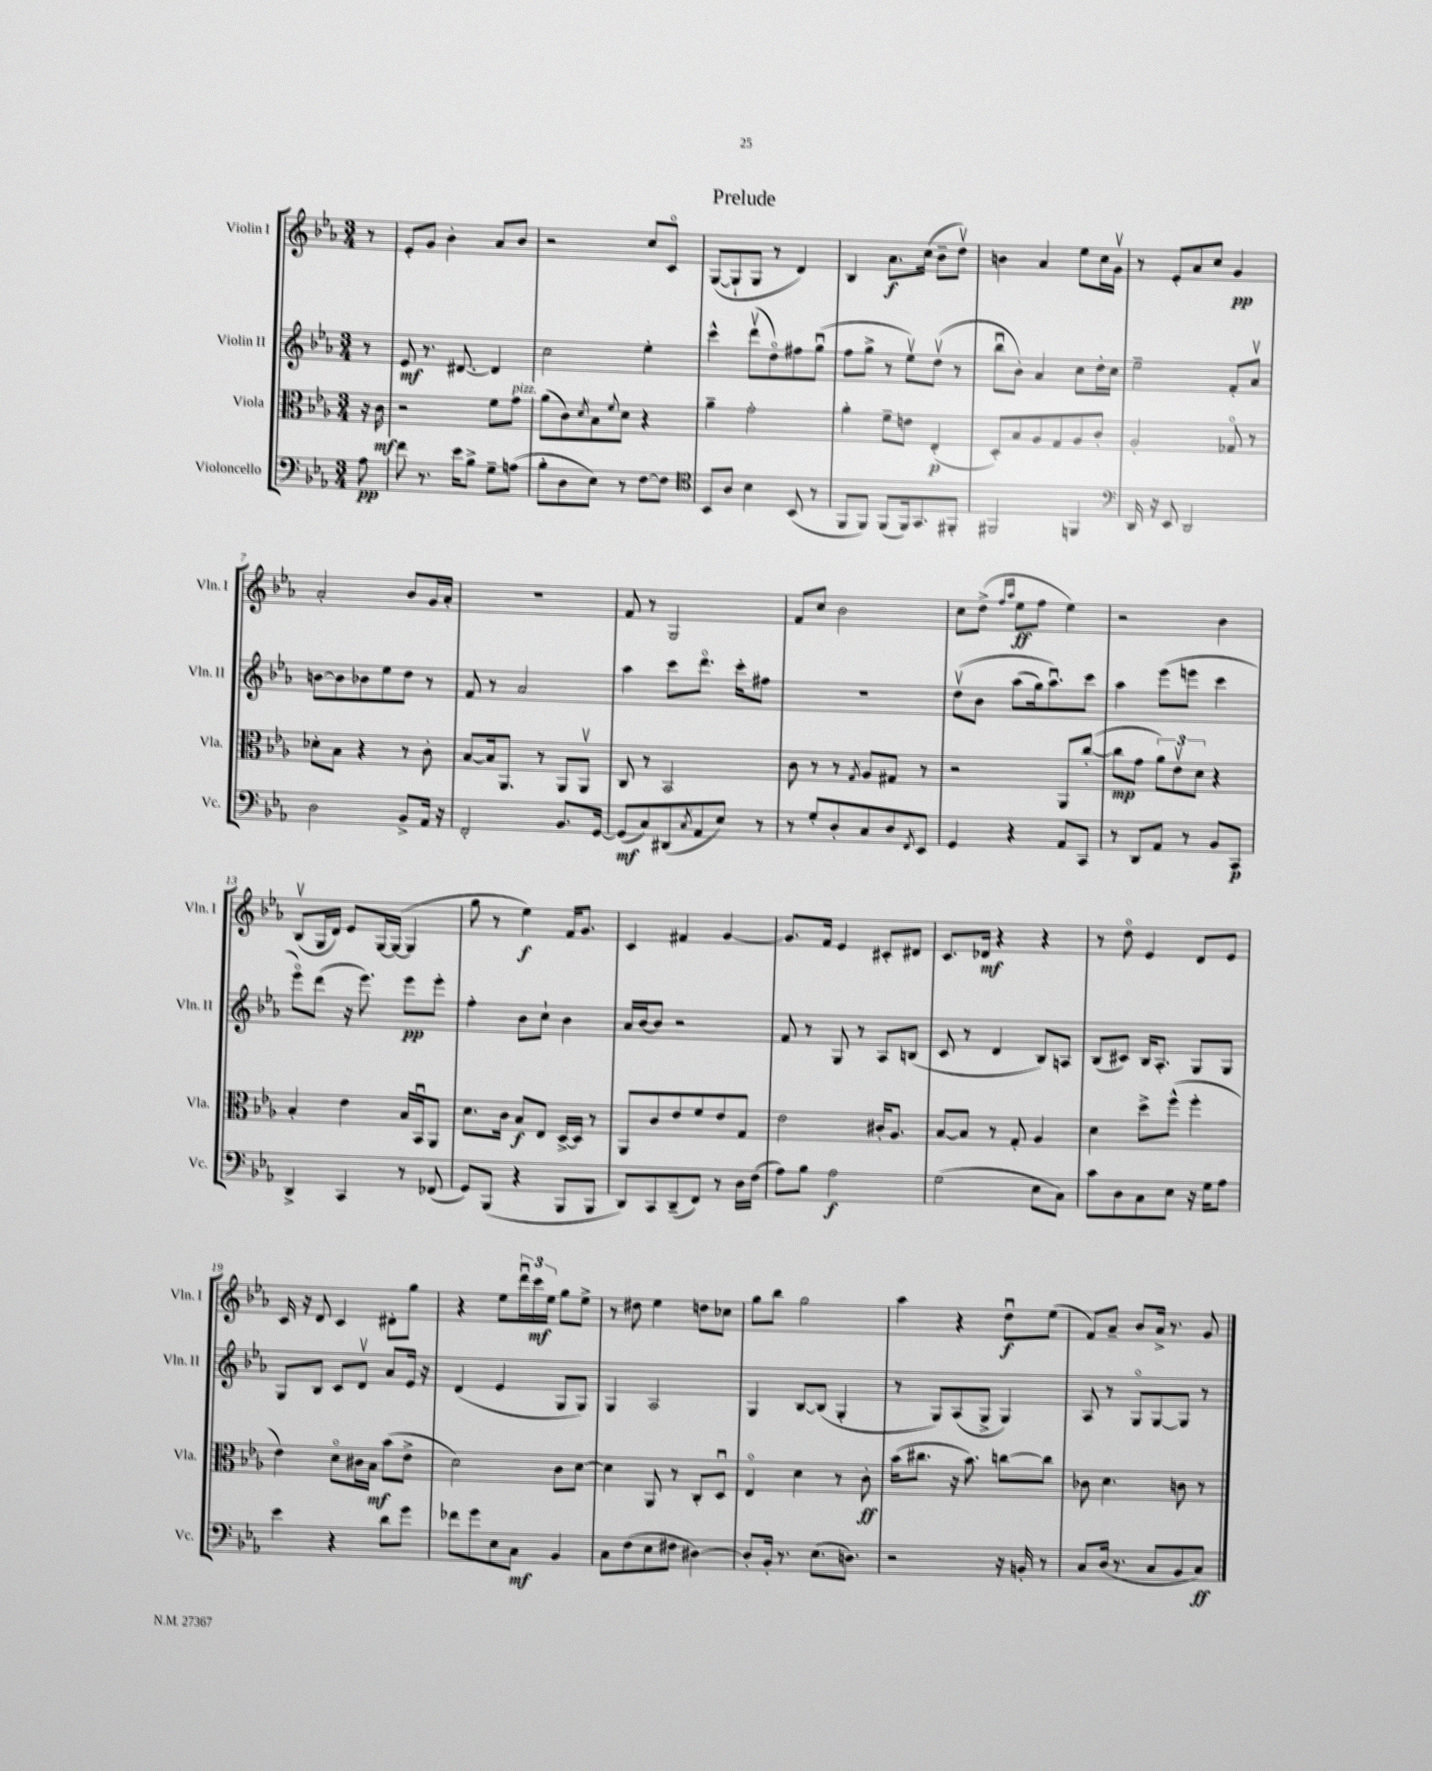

**kern	**dynam	**kern	**dynam	**kern	**dynam	**kern	**dynam
*part4	*part4	*part3	*part3	*part2	*part2	*part1	*part1
*staff4	*staff4	*staff3	*staff3	*staff2	*staff2	*staff1	*staff1
*I"Violoncello	*	*I"Viola	*	*I"Violin II	*	*I"Violin I	*
*I'Vc.	*	*I'Vla.	*	*I'Vln. II	*	*I'Vln. I	*
*clefF4	*	*clefC3	*	*clefG2	*	*clefG2	*
*k[b-e-a-]	*	*k[b-e-a-]	*	*k[b-e-a-]	*	*k[b-e-a-]	*
*M3/4	*	*M3/4	*	*M3/4	*	*M3/4	*
=	=	=	=	=	=	=	=
8A-\	pp	16r	.	8r	.	8r	.
.	.	16c\	mf	.	.	.	.
=1	=1	=1	=1	=1	=1	=1	=1
8f\	.	2r	.	8e-/	mf	8e-'/L	.
8.r	.	.	.	8.r	.	8g/J	.
.	.	.	.	.	.	4b-'\	.
16e-\KL	.	.	.	[8.d#X/	.	.	.
8B-^\J	.	.	.	.	.	.	.
8G~\L	.	8f\L	.	4d#/]	.	8a-/L	.
!	!	!LO:TX:a:i:t=pizz.	!	!	!	!	!
(8An\J	.	8g\J	.	.	.	8b-/J	.
=2	=2	=2	=2	=2	=2	=2	=2
8B-'\L	.	(8a-\L	.	2cc\	.	2r	.
8D\	.	8c\)	.	.	.	.	.
.	.	8qd/	.	.	.	.	.
8E-\J)	.	8B-\	.	.	.	.	.
.	.	8qqf/	.	.	.	.	.
8r	.	8d\J	.	.	.	.	.
[8F\L	.	4r	.	4ee-'\	.	8cc/L	.
8F\J]	.	.	.	.	.	8c/J	.
=3	=3	=3	=3	=3	=3	=3	=3
*clefC4	*	*	*	*	*	*	*
8BB-/L	.	4a-~\	.	4ccc^^\	.	([8G/L	.
8A-/J	.	.	.	.	.	8G`/]	.
4B-\	.	2g'\	.	(8dddv\L	.	8G/J	.
.	.	.	.	8dd\)	.	8r	.
(8BB-/	.	.	.	8ff#X\	.	4d/)	.
8r	.	.	.	(8ggu\J	.	.	.
=4	=4	=4	=4	=4	=4	=4	=4
8FF/L	.	4a-'\	.	8ff\L	.	4B-/	.
8FF/J)	.	.	.	8gg^\J	.	.	.
(8FF/L	.	8f~\L	.	8r	.	8.a-\L	f
16FF/k)	.	8en\J	.	8ee-v\L)	.	.	.
8.GG/	.	.	.	.	.	(16cc\Jk	.
.	.	(4E-'/	p	(8ddv\J	.	8b-~\L	.
8FF#X'/J	.	.	.	8r	.	8ddv\J)	.
=5	=5	=5	=5	=5	=5	=5	=5
2FF#X/	.	8D'/L)	.	8bb-u\L	.	4bn\	.
.	.	8B-/	.	8b-'\J)	.	.	.
.	.	8A-/	.	4a-/	.	4a-/	.
.	.	8G/	.	.	.	.	.
4FFn/	.	8A-/	.	8cc\L	.	8ee-\L	.
.	.	8c'/J	.	16dd'\L	.	16cc\L	.
.	.	.	.	16cc\JJ	.	16gv\JJ	.
=6	=6	=6	=6	=6	=6	=6	=6
*clefF4	*	*	*	*	*	*	*
16DD/	.	2A-'/	.	2ee-~\	.	8r	.
16r	.	.	.	.	.	.	.
8EE-/	.	.	.	.	.	8e-'/L	.
2DD/	.	.	.	.	.	8a-/	.
.	.	.	.	.	.	8cc/J	.
.	.	8G-X/	.	8f'/L	.	4g/	pp
.	.	8r	.	8a-v/J	.	.	.
!!LO:LB:g=z
=7	=7	=7	=7	=7	=7	=7	=7
2D\	.	8d-X'\L	.	[8bn\L	.	2a-'/	.
.	.	8B-\J	.	8b\]	.	.	.
.	.	4r	.	8b-X\	.	.	.
.	.	.	.	8ee-\	.	.	.
8BB-^/L	.	8r	.	8dd\J	.	8b-/L	.
16AA-/Jk	.	8c'\	.	8r	.	16g/L	.
16r	.	.	.	.	.	16a-'/JJ	.
=8	=8	=8	=8	=8	=8	=8	=8
2FF'/	.	[8B-/L	.	8f/	.	2.r	.
.	.	16B-/k]	.	8r	.	.	.
.	.	8.AA-/J	.	.	.	.	.
.	.	.	.	2a-/	.	.	.
.	.	8r	.	.	.	.	.
8.BB-/L	.	8AA-/L	.	.	.	.	.
.	.	8AA-v/J	.	.	.	.	.
[16GG/Jk	.	.	.	.	.	.	.
=9	=9	=9	=9	=9	=9	=9	=9
(8GG/L]	mf	8C/	.	4aa-\	.	8f/	.
8C/)	.	8r	.	.	.	8r	.
(8DD#X/	.	2BB-/	.	8ccc\L	.	2G/	.
8qC/	.	.	.	.	.	.	.
8AA-/	.	.	.	8.ddd\J	.	.	.
8E-/J)	.	.	.	.	.	.	.
.	.	.	.	16ccc'\KL	.	.	.
8r	.	.	.	8ff#X\J	.	.	.
=10	=10	=10	=10	=10	=10	=10	=10
8r	.	8c\	.	2.r	.	8f/L	.
8G'/L	.	8r	.	.	.	8cc/J	.
8D'/	.	8r	.	.	.	2b-\	.
.	.	8qG/	.	.	.	.	.
8C/	.	8A-/L	.	.	.	.	.
8D/	.	8G#X/J	.	.	.	.	.
8qFF/	.	.	.	.	.	.	.
8EE-/J	.	8r	.	.	.	.	.
=11	=11	=11	=11	=11	=11	=11	=11
4GG/	.	2r	.	(8ddv\L	.	8cc\L	.
.	.	.	.	8b-\J	.	(8dd^\J	.
.	.	.	.	.	.	16qqff/LL	.
.	.	.	.	.	.	16qqaa-/JJ	.
4r	.	.	.	(8aa-\L	.	8ee-\L	ff
.	.	.	.	16gg\k)	.	8ff\J	.
.	.	.	.	8.aa-u\)	.	.	.
8AA-/L	.	8AA-/L	.	.	.	4ee-\)	.
8CC/J	.	([8cc'/J	.	8ccc\J	.	.	.
=12	=12	=12	=12	=12	=12	=12	=12
8r	.	8cc\L]	mp	4aa-\	.	2r	.
8DD/L	.	8g\J	.	.	.	.	.
8AA-/J	.	12a-\L)	.	(8eee-\L	.	.	.
.	.	12e-v\	.	.	.	.	.
8r	.	.	.	8eeen\J	.	.	.
.	.	12d\J	.	.	.	.	.
8BB-/L	.	4r	.	4ccc\	.	4b-\	.
8CC/J	p	.	.	.	.	.	.
!!LO:LB:g=z
=13	=13	=13	=13	=13	=13	=13	=13
4DD^/	.	4B-'/	.	8eee-\L)	.	(8B-v/L	.
.	.	.	.	(8ddd\J	.	16G/L	.
.	.	.	.	.	.	16d/JJ)	.
4CC/	.	4e-\	.	16r	.	8e-/L	.
.	.	.	.	8.eee-\)	.	.	.
.	.	.	.	.	.	[16G/L	.
.	.	.	.	.	.	(16G/JJ_	.
8r	.	16B-/LL	.	8eee-\L	pp	4G/]	.
.	.	16BB-u/J	.	.	.	.	.
(8FF-X/	.	8AA-/J	.	8eee-'\J	.	.	.
=14	=14	=14	=14	=14	=14	=14	=14
8GG/L)	.	8.d\L	.	4ff'\	.	8gg\	.
(8BBB-/J	.	.	.	.	.	8r	.
.	.	16c\Jk	.	.	.	.	.
4r	.	8B-/L	f	8b-\L	.	4ee-\)	f
.	.	8E-/J	.	8cc`\J	.	.	.
8BBB-/L	.	[16D^/LL	.	4b-\	.	16f/KL	.
.	.	16D/JJ]	.	.	.	8.g/J	.
8BBB-/J	.	8r	.	.	.	.	.
=15	=15	=15	=15	=15	=15	=15	=15
8DD/L)	.	8AA-/L	.	16a-/LL	.	4c/	.
.	.	.	.	[16b-/J	.	.	.
8CC/	.	8c/	.	8b-/J]	.	.	.
(8DD~/	.	8e-/	.	2r	.	4f#X/	.
8FF/J)	.	8f/	.	.	.	.	.
8r	.	8e-/	.	.	.	[4g/	.
16D\LL	.	8G/J	.	.	.	.	.
(16F\JJ	.	.	.	.	.	.	.
=16	=16	=16	=16	=16	=16	=16	=16
8A-\L)	.	2e-\	.	8f/	.	8.g/L]	.
8B-\J	.	.	.	8r	.	.	.
.	.	.	.	.	.	16f/Jk	.
2A-\	f	.	.	8G/	.	4e-/	.
.	.	.	.	8r	.	.	.
.	.	16c#X'/KL	.	8A-/L	.	8c#X'/L	.
.	.	8.A-/J	.	.	.	.	.
.	.	.	.	(8Bn/J	.	8d#X/J	.
=17	=17	=17	=17	=17	=17	=17	=17
(2G\	.	[8B-/L	.	8c/	.	8.c/L	.
.	.	8B-/J]	.	8r	.	.	.
.	.	.	.	.	.	16d-X/Jk	mf
.	.	8r	.	4d/	.	4r	.
.	.	8G'/	.	.	.	.	.
8E-\L	.	4A-/	.	8B-/L)	.	4r	.
8C\J)	.	.	.	8An/J	.	.	.
=18	=18	=18	=18	=18	=18	=18	=18
8c\L	.	4d\	.	(8B-/L	.	8r	.
8D\	.	.	.	8c#X/J)	.	8dd\	.
8C\	.	8dd^\L	.	16B-/KL	.	4e-/	.
.	.	.	.	8.A-'/J	.	.	.
8E-\J	.	(8ff^^\J	.	.	.	.	.
16r	.	4ff'\	.	8G/L	.	8d/L	.
16G\KL	.	.	.	.	.	.	.
8A-\J	.	.	.	8G/J	.	8e-/J	.
!!LO:LB:g=z
=19	=19	=19	=19	=19	=19	=19	=19
4e-\	.	4e-\)	.	8G/L	.	16c/	.
.	.	.	.	.	.	16r	.
.	.	.	.	8B-/J	.	8d/	.
4r	.	8d\L	.	8c/L	.	4c/	.
.	.	16c#X\L	.	8dv/J	.	.	.
.	.	16B-\JJ	mf	.	.	.	.
8d\L	.	(8b-\L	.	8a-/L	.	8d#X'\L	.
8g\J	.	8e-^\J	.	16e-/Jk	.	8gg\J	.
.	.	.	.	16r	.	.	.
=20	=20	=20	=20	=20	=20	=20	=20
8f-X\L	.	2d\)	.	(4d/	.	4r	.
8g\	.	.	.	.	.	.	.
8E-\	.	.	.	4e-/	.	8ee-\L	.
8C\J	mf	.	.	.	.	24dddu\L	.
.	.	.	.	.	.	24ccc\	mf
.	.	.	.	.	.	24ee-\JJ	.
4BB-/	.	8c\L	.	8G/L	.	8gg\L	.
.	.	[8d\J	.	8G/J)	.	8ee-^\J	.
=21	=21	=21	=21	=21	=21	=21	=21
8C\L	.	4d\]	.	4G/	.	8r	.
(8F\	.	.	.	.	.	8dd#X\	.
8E-\	.	8AA-/	.	2A-/	.	4ee-\	.
8F#X\J	.	8r	.	.	.	.	.
[4D#X\)	.	8C'/L	.	.	.	8ddn\L	.
.	.	8Du/J	.	.	.	8cc-X\J	.
=22	=22	=22	=22	=22	=22	=22	=22
8D#'/L]	.	4E-/	.	4G/	.	8gg\L	.
16BB-'/Jk	.	.	.	.	.	8bb-\J	.
8.r	.	.	.	.	.	.	.
.	.	4d\	.	[8B-/L	.	2gg\	.
(8.E-\L	.	.	.	(8B-/J]	.	.	.
.	.	8r	.	4G'/	.	.	.
8.Dn\J)	.	.	.	.	.	.	.
.	.	8c'\	ff	.	.	.	.
=23	=23	=23	=23	=23	=23	=23	=23
2r	.	(16b-\KL	.	8r	.	4aa-\	.
.	.	8.cc#X\J	.	.	.	.	.
.	.	.	.	8G/L)	.	.	.
.	.	16r	.	(8A-/	.	4r	.
.	.	8.b-\)	.	.	.	.	.
.	.	.	.	8G^/J	.	.	.
16r	.	[8ccn\L	.	4G/)	.	8ddu\L	f
16BBn'/	.	.	.	.	.	.	.
8r	.	8cc\J]	.	.	.	(8ee-\J	.
=24	=24	=24	=24	=24	=24	=24	=24
8C/L	.	8c-X\	.	8A-/	.	8f/L)	.
(16D/Jk	.	4.d\	.	8r	.	8a-~/J	.
8.r	.	.	.	.	.	.	.
.	.	.	.	8G/L	.	8b-/L	.
8C/L	.	.	.	[8G/	.	16a-^/Jk	.
.	.	.	.	.	.	8.r	.
8BB-/	.	8cn\	.	8G/J]	.	.	.
8C/J)	ff	8r	.	8r	.	8g/	.
==	==	==	==	==	==	==	==
*-	*-	*-	*-	*-	*-	*-	*-
